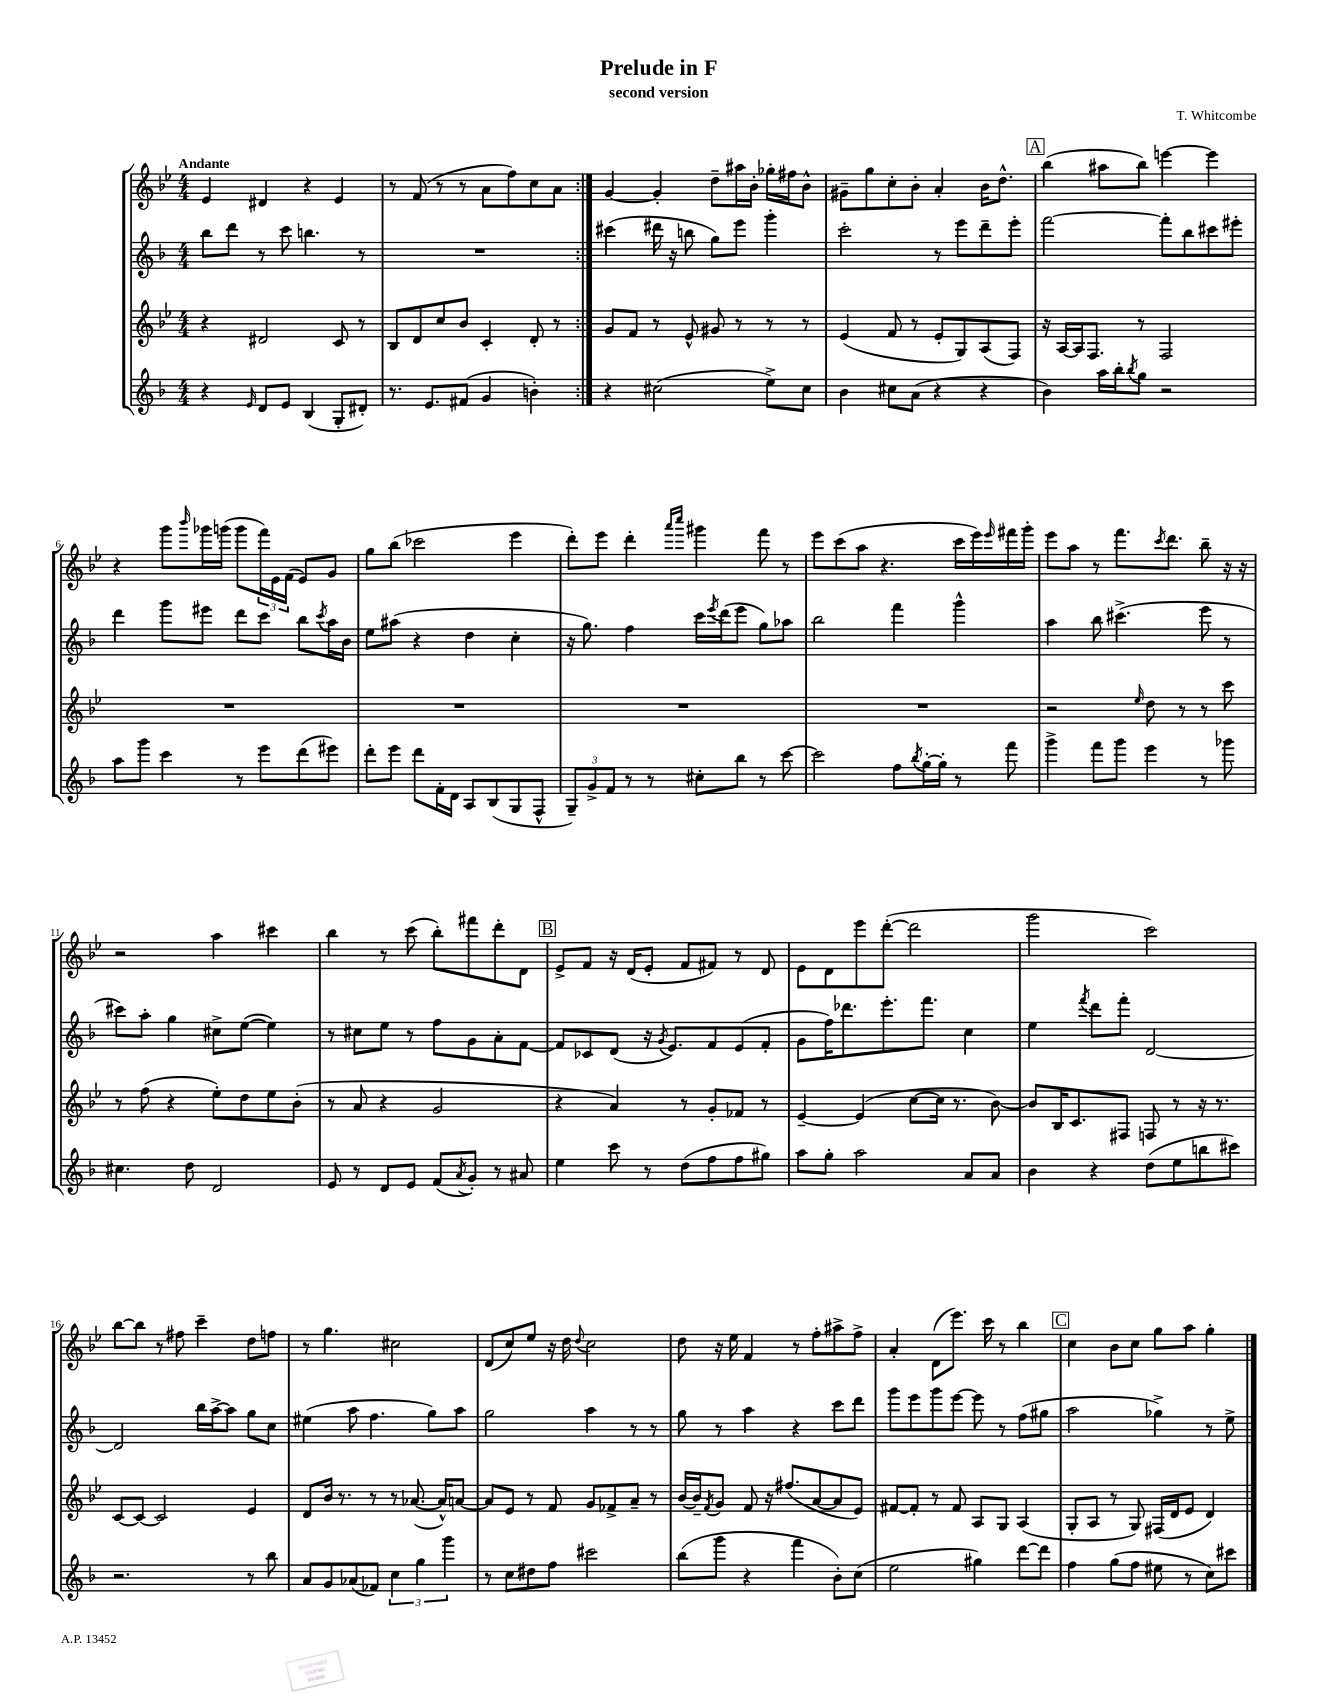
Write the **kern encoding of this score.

**kern	**kern	**kern	**kern
*part4	*part3	*part2	*part1
*staff4	*staff3	*staff2	*staff1
*clefG2	*clefG2	*clefG2	*clefG2
*k[b-]	*k[b-e-]	*k[b-]	*k[b-e-]
*M4/4	*M4/4	*M4/4	*M4/4
=1	=1	=1	=1
!	!	!	!LO:TX:a:B:t=Andante
4r	4r	8bb-\L	4e-/
.	.	8ddd\J	.
16qqe/	.	.	.
8d/L	2d#X/	8r	4d#X/
8e/J	.	8ccc\	.
(4B-/	.	4.bbn\	4r
8G'/L	8c/	.	4e-/
8d#X'/J)	8r	8r	.
=2	=2	=2	=2
8.r	8B-/L	1r	8r
.	8d/	.	(8f/
8.e/L	.	.	.
.	8cc/	.	8r
(8f#X/J	8b-/J	.	8r
4g/	4c'/	.	8a\L
.	.	.	8ff\)
4bn'\)	8d'/	.	8cc\
.	8r	.	8a\J
=3:|!	=3:|!	=3:|!	=3:|!
4r	8g/L	(4ccc#X\	[4g/
.	8f/J	.	.
(2cc#X\	8r	16ddd#X\	4g'/]
.	.	16r	.
.	8e-^^/	8bbn\	.
.	8g#X/	8gg\L)	8dd~\L
.	8r	8eee\J	16aa#X\L
.	.	.	16b-'\JJ
8ee^\L)	8r	4ggg'\	16gg-X'\LL
.	.	.	16ff#X\J
8cc#\J	8r	.	8b-^^\J
=4	=4	=4	=4
4b-\	(4e-/	2ccc'\	8g#X~\L
.	.	.	8gg\
8cc#X\L	8f/	.	8cc'\
(8a\J	8r	.	8b-'\J
4r	8e-'/L	8r	4a'/
.	8G/)	8eee\L	.
4r	(8A/	8ddd~\	16b-\KL
.	.	.	8.dd^^\J
.	8F/J)	8eee'\J	.
!!LO:REH:place=s1:t=A
=5	=5	=5	=5
4b-\)	16r	[2fff\	(4bb-\
.	[16A/LL	.	.
.	16A/J]	.	.
.	8.F/J	.	.
16aa\LL	.	.	8aa#X\L
16bb-'\J	.	.	.
8qbb-/	.	.	.
8gg\J	8r	.	8bb-\J)
2r	2F/	8fff'\L]	[4eeen\
.	.	8bb-\	.
.	.	8ccc#X\	4eee\]
.	.	8eee#X'\J	.
!!LO:LB:g=z
=6	=6	=6	=6
8aa\L	1r	4ddd\	4r
8ggg\J	.	.	.
4ccc\	.	8ggg\L	8ggg\L
.	.	.	16qqbbb-/
.	.	8eee#X\J	16ggg-X\L
.	.	.	(16gggn\JJ
8r	.	8ddd\L	8ggg\L
8eee\L	.	8ccc\J	24fff\L)
.	.	.	24e-\
.	.	.	(24f\JJ
(8ddd\	.	8bb-\L	8e-/L)
.	.	8qccc/	.
8eee#X\J)	.	16aa\L	8g/J
.	.	16b-\JJ	.
=7	=7	=7	=7
8ddd'\L	1r	8ee\L	8gg\L
8eee\J	.	(8aa#X\J	(8bb-\J
8ddd\L	.	4r	2ccc-X\
16f'\L	.	.	.
16d\JJ	.	.	.
8A/L	.	4dd\	.
(8B-/	.	.	.
8G/	.	4cc'\	4eee-\
8F^^/J	.	.	.
=8	=8	=8	=8
12G~/L)	1r	16r	8ddd'\L)
.	.	8.gg\)	.
12g^/	.	.	.
.	.	.	8eee-\J
12f/J	.	.	.
8r	.	4ff\	4ddd'\
8r	.	.	.
.	.	.	16qqaaa/LL
.	.	.	16qqcccc/JJ
8cc#X'\L	.	16ccc\LL	4ggg#X\
.	.	8qeee/	.
.	.	(16ddd\J	.
8bb-\J	.	8eee\J	.
8r	.	8gg\L)	8fff\
[8ccc\	.	8aa-X\J	8r
=9	=9	=9	=9
2ccc\]	1r	2bb-\	8eee-\L
.	.	.	(8ccc\
.	.	.	8aa\J
.	.	.	4.r
8ff\L	.	4fff\	.
8qbb-/	.	.	.
[16gg'\L	.	.	.
16gg'\JJ]	.	.	.
8r	.	4ggg^^\	16ccc\LL
.	.	.	16eee-\)
.	.	.	16qqeee-/
8fff\	.	.	16fff#X\
.	.	.	16ggg'\JJ
=10	=10	=10	=10
4ggg^\	2r	4aa\	8eee-\L
.	.	.	8aa\J
8fff\L	.	8bb-\	8r
8ggg\J	.	(4.ccc#X^\	8.fff\L
.	16qqee-/	.	.
4eee\	8dd\	.	.
.	.	.	8qccc/
.	.	.	8.ddd\J
.	8r	.	.
8r	8r	8eee\	8bb-~\
8ggg-X\	8ccc\	8r	16r
.	.	.	16r
!!LO:LB:g=z
=11	=11	=11	=11
4.cc#X\	8r	8ccc#X\L)	2r
.	(8ff\	8aa'\J	.
.	4r	4gg\	.
8dd\	.	.	.
2d/	8ee-'\L)	8cc#X^\L	4aa\
.	8dd\	([8ee\J	.
.	8ee-\	4ee\])	4ccc#X\
.	(8b-'\J	.	.
=12	=12	=12	=12
8e/	8r	8r	4bb-\
8r	8a/	8cc#X\L	.
8d/L	4r	8ee\J	8r
8e/J	.	8r	(8ccc\
(8f/L	2g/	8ff\L	8bb-'\L)
8qa/	.	.	.
8g'/J)	.	8g\	8fff#X\
8r	.	8a'\	8ddd'\
8a#X/	.	[8f\J	8d\J
!!LO:REH:place=s1:t=B
=13	=13	=13	=13
4ee\	4r	8f/L]	8e-^/L
.	.	8c-X/	8f/J
8ccc\	4a/)	(8d/J	16r
.	.	.	(16d/KL
8r	.	16r	8e-'/J
.	.	8qg/	.
.	.	8.e/L)	.
(8dd\L	8r	.	8f/L
8ff\	8g'/L	8f/	8f#X/J)
8ff\	8f-X/J	(8e/	8r
8gg#X\J)	8r	8f'/J	8d/
=14	=14	=14	=14
8aa\L	[4e-~/	8g\L	8e-\L
8gg'\J	.	16ff\K)	8d\
.	.	8.ddd-X\	.
2aa\	(4e-/]	.	8eee-\
.	.	8.eee'\	([8ddd'\J
.	[8cc\L	.	2ddd\]
.	.	8.fff\J	.
.	16cc\Jk]	.	.
.	8.r	.	.
8a/L	.	4cc\	.
8a/J	[8b-\)	.	.
=15	=15	=15	=15
4b-\	8b-/L]	4ee\	2ggg\
.	16B-/K	.	.
.	8.c/	.	.
.	.	8qfff/	.
4r	.	8ddd\L	.
.	8F#X/J	8fff'\J	.
(8dd\L	8Fn/	[2d/	2ccc\)
8ee\	8r	.	.
8bbn\	16r	.	.
.	8.r	.	.
8ccc#X\J)	.	.	.
!!LO:LB:g=z
=16	=16	=16	=16
2.r	[8c/L	2d/]	[8bb-\L
.	8c/J_	.	8bb-\J]
.	2c/]	.	8r
.	.	.	8ff#X\
.	.	16bb-\LL	4ccc~\
.	.	[16aa^\J	.
.	.	8aa\J]	.
8r	4e-/	8gg\L	8dd\L
8bb-\	.	8cc\J	8ffn\J
=17	=17	=17	=17
8a/L	8d/L	(4ee#X\	8r
8g/	16b-/Jk	.	4.gg\
.	8.r	.	.
(8a-X/	.	8aa\	.
8f-X/J)	8r	4.ff\	.
6cc\	8r	.	2cc#X\
.	([8.a-X/	.	.
6gg\	.	.	.
.	.	8gg\L)	.
.	16a-^^/KL])	.	.
6ggg\	.	.	.
.	[8an/J	8aa\J	.
=18	=18	=18	=18
8r	8a/L]	2gg\	(8d/L
8cc\L	8e-/J	.	8cc/)
8dd#X\	8r	.	8ee-/J
8ff\J	8f/	.	16r
.	.	.	16dd\
.	.	.	8qqdd/
2ccc#X\	8g/L	4aa\	2cc\
.	8f-X^/	.	.
.	8a~/J	8r	.
.	8r	8r	.
=19	=19	=19	=19
(8bb-\L	[16b-/LL	8gg\	8dd\
.	16b-~/J]	.	.
.	8qf/	.	.
8ggg\J	8g/J	8r	16r
.	.	.	16ee-\
4r	8f/	4aa\	4f/
.	16r	.	.
.	(8.ff#X/L	.	.
4fff\	.	4r	8r
.	[8a/	.	8ff'\L
8b-'\L)	8a/]	8ccc\L	8aa#X^\
(8cc\J	8e-/J)	8ddd\J	8ff^\J
=20	=20	=20	=20
2ee\	[8f#X/L	8ggg\L	4a'/
.	8f#'/J]	8eee\	.
.	8r	8ggg\	(8d\L
.	8f#/	[8eee\J	8.eee-\J)
4gg#X\)	8A/L	8eee\]	.
.	.	.	16ccc\
.	8G/J	8r	8r
[8ddd\L	(4A/	(8ff\L	4bb-\
8ddd\J]	.	8gg#X\J	.
!!LO:REH:place=s1:t=C
=21	=21	=21	=21
4ff\	8G'/L	2aa\	4cc\
.	8A/J	.	.
(8gg\L	8r	.	8b-\L
8ff\J	8G/)	.	8cc\J
8ee#X\	(16F#X/LL	4gg-X^\)	8gg\L
.	16d/J	.	.
8r	8e-/J	.	8aa\J
8cc\L)	4d/)	8r	4gg'\
8ccc#X\J	.	8ee^\	.
==	==	==	==
*-	*-	*-	*-
